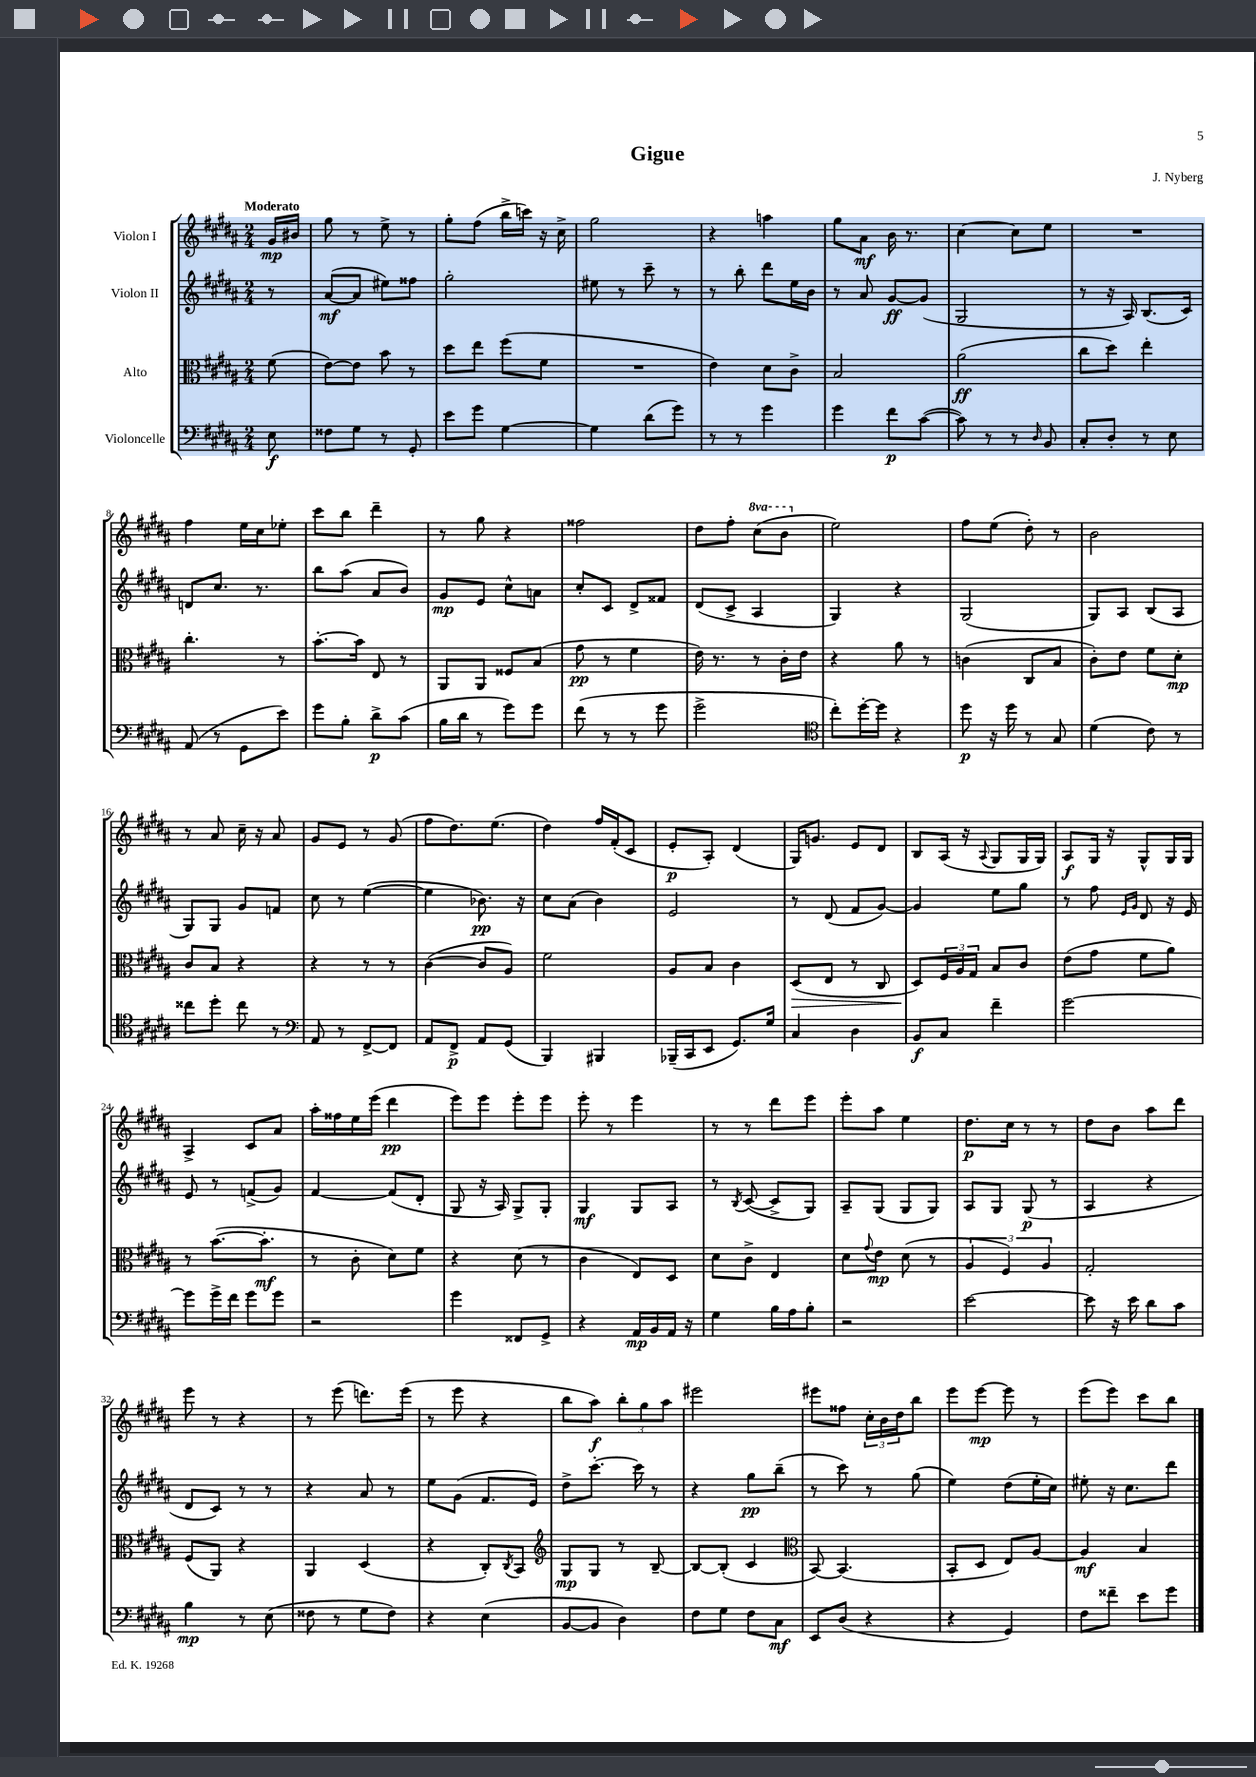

**kern	**kern	**kern	**kern
*staff4	*staff3	*staff2	*staff1
*clefF4	*clefC3	*clefG2	*clefG2
*k[f#c#g#d#a#]	*k[f#c#g#d#a#]	*k[f#c#g#d#a#]	*k[f#c#g#d#a#]
*M2/4	*M2/4	*M2/4	*M2/4
8E\	(8f#\	8r	16g#/LL
.	.	.	16b#/JJ
=	=	=	=
8F##\L	[8e\L)	([8a#/L	8gg#\
8G#\J	8e\]J	8a#/]J	8r
8r	8b\	8ee#\L)	8ee^\
8GG#'/	8r	8ff##\J	8r
=	=	=	=
8e\L	8dd#\L	2gg#'\	8gg#'\L
8g#\J	8ee\J	.	(8ff#\J
[4G#\	(8ff#\L	.	16bb^\LL
.	.	.	16ccc\JJ)
.	8f#\J	.	16r
.	.	.	16cc#^\
=	=	=	=
4G#\]	2r	8ee#\	2gg#\
.	.	8r	.
(8d#\L	.	8ccc#~\	.
8g#\J)	.	8r	.
=	=	=	=
8r	4e\)	8r	4r
8r	.	8bb'\	.
4g#\	8d#\L	8ddd#\L	4aa\
.	8c#^\J	16ee\L	.
.	.	16b\JJ	.
=	=	=	=
4g#\	2B/	8r	8gg#\L
.	.	8a#/	8a#\J
8f#\L	.	[8g#/L	16b\
.	.	.	8.r
([8c#\J	.	(8g#/]J	.
=	=	=	=
8c#\])	(2a#\	2G#/	[4cc#\
8r	.	.	.
8r	.	.	8cc#\]L
16qqD#/	.	.	.
8BB/	.	.	8ee\J
=	=	=	=
8C#'/L	8cc#\L	8r	2r
8D#'/J	8dd#\J)	16r	.
.	.	16A#/)	.
8r	4ee'\	(8.B/L	.
8E\	.	.	.
.	.	16c#/Jk)	.
=	=	=	=
(8AA#/	4.cc#'\	8d/L	4ff#\
8r	.	8.cc#/J	.
8GG#\L	.	.	16ee\LL
.	.	8.r	16cc#\J
8e\J)	8r	.	8ee-'\J
=	=	=	=
8g#\L	[8.b'\L	8bb\L	8ccc#\L
8B'\J	.	(8aa#\J	8bb\J
.	16b\]Jk	.	.
8d#^\L	8E/	8a#/L	4ddd#~\
(8c#\J	8r	8b/J)	.
=	=	=	=
16B\LL	8AA#/L	8g#/L	8r
16d#\JJ	.	.	.
8r	8AA#/J	8e/J	8gg#\
8g#\L)	8F##/L	8cc#^^\L	4r
8g#\J	(8B/J	8a\J	.
=	=	=	=
(8f#\	8g#\	8cc#'/L	2ff##\
8r	8r	8c#/J	.
8r	4f#\	8d#^/L	.
8g#\	.	8f##/J	.
=	=	=	=
2g#^\	16e\)	(8d#/L	8dd#\L
.	8.r	.	.
.	.	8c#^/J	8ff#'\J
.	8r	4A#/	(8ccc#\L
.	16c#'\LL	.	8bb\J
.	16e\JJ	.	.
=	=	=	=
*clefC4	*	*	*
8cc#'\L)	4r	4G#/)	2ee\)
[16dd#'\L	.	.	.
16dd#\]JJ	.	.	.
4r	8a#\	4r	.
.	8r	.	.
=	=	=	=
8dd#\	(4c\	(2G#/	8ff#\L
16r	.	.	(8ee\J
16dd#\	.	.	.
8r	8C#/L	.	8dd#'\)
8G#/	8B/J	.	8r
=	=	=	=
(4d#\	8c#'\L)	8G#/L)	2b\
.	8e\J	8A#/J	.
8c#\)	8f#\L	(8B/L	.
8r	8d#'\J	8A#/J	.
=	=	=	=
8cc##\L	8c#/L	8G#/L)	8r
8dd#'\J	8B/J	8G#/J	8a#/
8cc##\	4r	8g#/L	16cc#~\
.	.	.	16r
8r	.	8f/J	8a#/
=	=	=	=
*clefF4	*	*	*
8AA#/	4r	8cc#\	8g#/L
8r	.	8r	8e/J
[8FF#^/L	8r	([4ee\	8r
8FF#/]J	8r	.	(8g#/
=	=	=	=
8AA#/L	([4c#\	4ee\]	8ff#\L
8FF#^/J	.	.	8.dd#\)
8AA#/L	8c#/]L	8.b-\)	.
.	.	.	(8.ee\J
(8GG#/J	8A#/J)	.	.
.	.	16r	.
=	=	=	=
4BBB/)	2f#\	8cc#\L	4dd#\)
.	.	(8a#\J	.
4BBB#/	.	4b\)	16ff#/LL
.	.	.	(16f#'/J
.	.	.	8c#/J
=	=	=	=
(16BBB-~/LL	8A#/L	2e/	8e'/L
16CC#/J	.	.	.
8EE/J	8B/J	.	8A#'/J)
8.GG#/L)	4c#\	.	(4d#/
16G#/Jk	.	.	.
=	=	=	=
4C#/	(8D#/L	8r	16G#/LK)
.	.	.	8.g/J
.	8E/J	(8d#/	.
4D#\	8r	8f#/L	8e/L
.	8C#/	[8g#/J)	8d#/J
=	=	=	=
8BB/L	8D#/L)	4g#/]	8B/L
8C#/J	24F#/L	.	(16A#/Jk
.	24A#/	.	.
.	.	.	16r
.	24G#/JJ	.	.
.	.	.	8qqA#/
4f#~\	8B/L	8ee\L	8G#/L
.	8c#/J	8gg#\J	16G#/L
.	.	.	16G#/JJ)
=	=	=	=
[2g#\	(8e\L	8r	8A#/L
.	8g#\J	8ff#\	16G#/Jk
.	.	.	16r
.	.	16qqe/LL	.
.	.	16qqg#/JJ	.
.	8f#\L	8d#/	8G#^^/L
.	8a#\J)	16r	16G#/L
.	.	16e/	16G#/JJ
=	=	=	=
8g#\]L	8r	8e/	4A#^/
16g#^\L	([8.b\L	8r	.
16f#\JJ	.	.	.
8g#\L	.	(8f^/L	8c#/L
.	8.b'\]J	.	.
8g#\J	.	8g#/J)	8a#/J
=	=	=	=
2r	8r	[4f#/	16aa#'\LL
.	.	.	16ff##\
.	8c#'\	.	16ee\
.	.	.	(16eee\JJ
.	8d#\L)	(8f#/]L	4ddd#\
.	8f#\J	8d#'/J	.
=	=	=	=
4g#\	4r	8G#/	8eee\L)
.	.	16r	8eee\J
.	.	16A#/)	.
8FF##/L	(8d#\	8G#^/L	8eee'\L
8GG#^/J	8r	8G#'/J	8eee\J
=	=	=	=
4r	4c#\	4G#/	8eee'\
.	.	.	8r
16AA#/LL	8E/L)	8G#/L	4eee\
16BB/	.	.	.
16AA#/JJ	8D#/J	8A#/J	.
16r	.	.	.
=	=	=	=
4G#\	8d#\L	8r	8r
.	.	8qB/	.
.	8c#^\J	([8c#/	8r
16B\LL	4E/	8c#^/]L	8ddd#\L
16A#\J	.	.	.
8B'\J	.	8G#/J)	8eee\J
=	=	=	=
2r	8d#\L	8A#~/L	8eee'\L
.	8qqg#/	.	.
.	8e\J	(8G#/J	8aa#\J
.	(8d#\	8G#/L	4ee\
.	8r	8G#/J)	.
=	=	=	=
[2e\	6A#/	8A#/L	8.dd#\L
.	.	8G#/J	.
.	6F#/)	.	.
.	.	.	16cc#\Jk
.	.	(8G#/	8r
.	6A#/	.	.
.	.	8r	8r
=	=	=	=
8e\]	2G#'/	4A#/	8dd#\L
16r	.	.	8b\J
16e\	.	.	.
8d#\L	.	4r	8aa#\L
8c#\J	.	.	8ddd#\J
=	=	=	=
4B\	(8F#/L	8d#/L	8eee\
.	8AA#/J)	8c#/J)	8r
8r	4r	8r	4r
(8E\	.	8r	.
=	=	=	=
8F##\	4AA#/	4r	8r
8r	.	.	(8eee\
8G#\L	(4D#/	8a#/	8.ddd\L)
8F##\J)	.	8r	.
.	.	.	(16eee\Jk
=	=	=	=
4r	4r	8ee\L	8r
.	.	(8g#\J	8eee\
(4E\	8C#'/L)	8.f#/L	4r
.	8qC#/	.	.
.	8BB/J	.	.
.	.	16e/Jk)	.
=	=	=	=
*	*clefG2	*	*
[8BB/L	8G#/L	8dd#^\L	8bb\L
8BB/]J	8G#/J	[8.ccc#'\J	8aa#\J)
4D#\)	8r	.	12bb'\L
.	.	16ccc#\]	.
.	.	.	12gg#\
.	[8B~/	8r	.
.	.	.	12aa#\J
=	=	=	=
8F#\L	8B/_L	4r	2eee#\
8G#\J	(8B'/]J	.	.
8F#\L	4c#/	8gg#\L	.
8C#\J	.	(8bb~\J	.
=	=	=	=
*	*clefC3	*	*
8EE/L	[8BB/)	8r	8eee#\L
(8D#/J	(4.BB/]	8ccc#\)	8ff##\J
4r	.	8r	24cc#'\LL
.	.	.	24b\
.	.	.	24dd#\J
.	.	(8gg#\	8bb\J
=	=	=	=
4r	8BB'/L	4ee\)	8eee\L
.	8D#/J	.	[8eee\J
4GG#/)	8E/L)	(8dd#\L	8eee\]
.	[8A#/J	16ee'\L	8r
.	.	16cc#\JJ)	.
=	=	=	=
8F#\L	4A#/]	8ee#'\	(8eee\L
8f##~\J	.	16r	8eee\J)
.	.	8.cc#\L	.
8e\L	4B/	.	8ccc#\L
8g#\J	.	8ddd#\J	8bb\J
==	==	==	==
*-	*-	*-	*-
